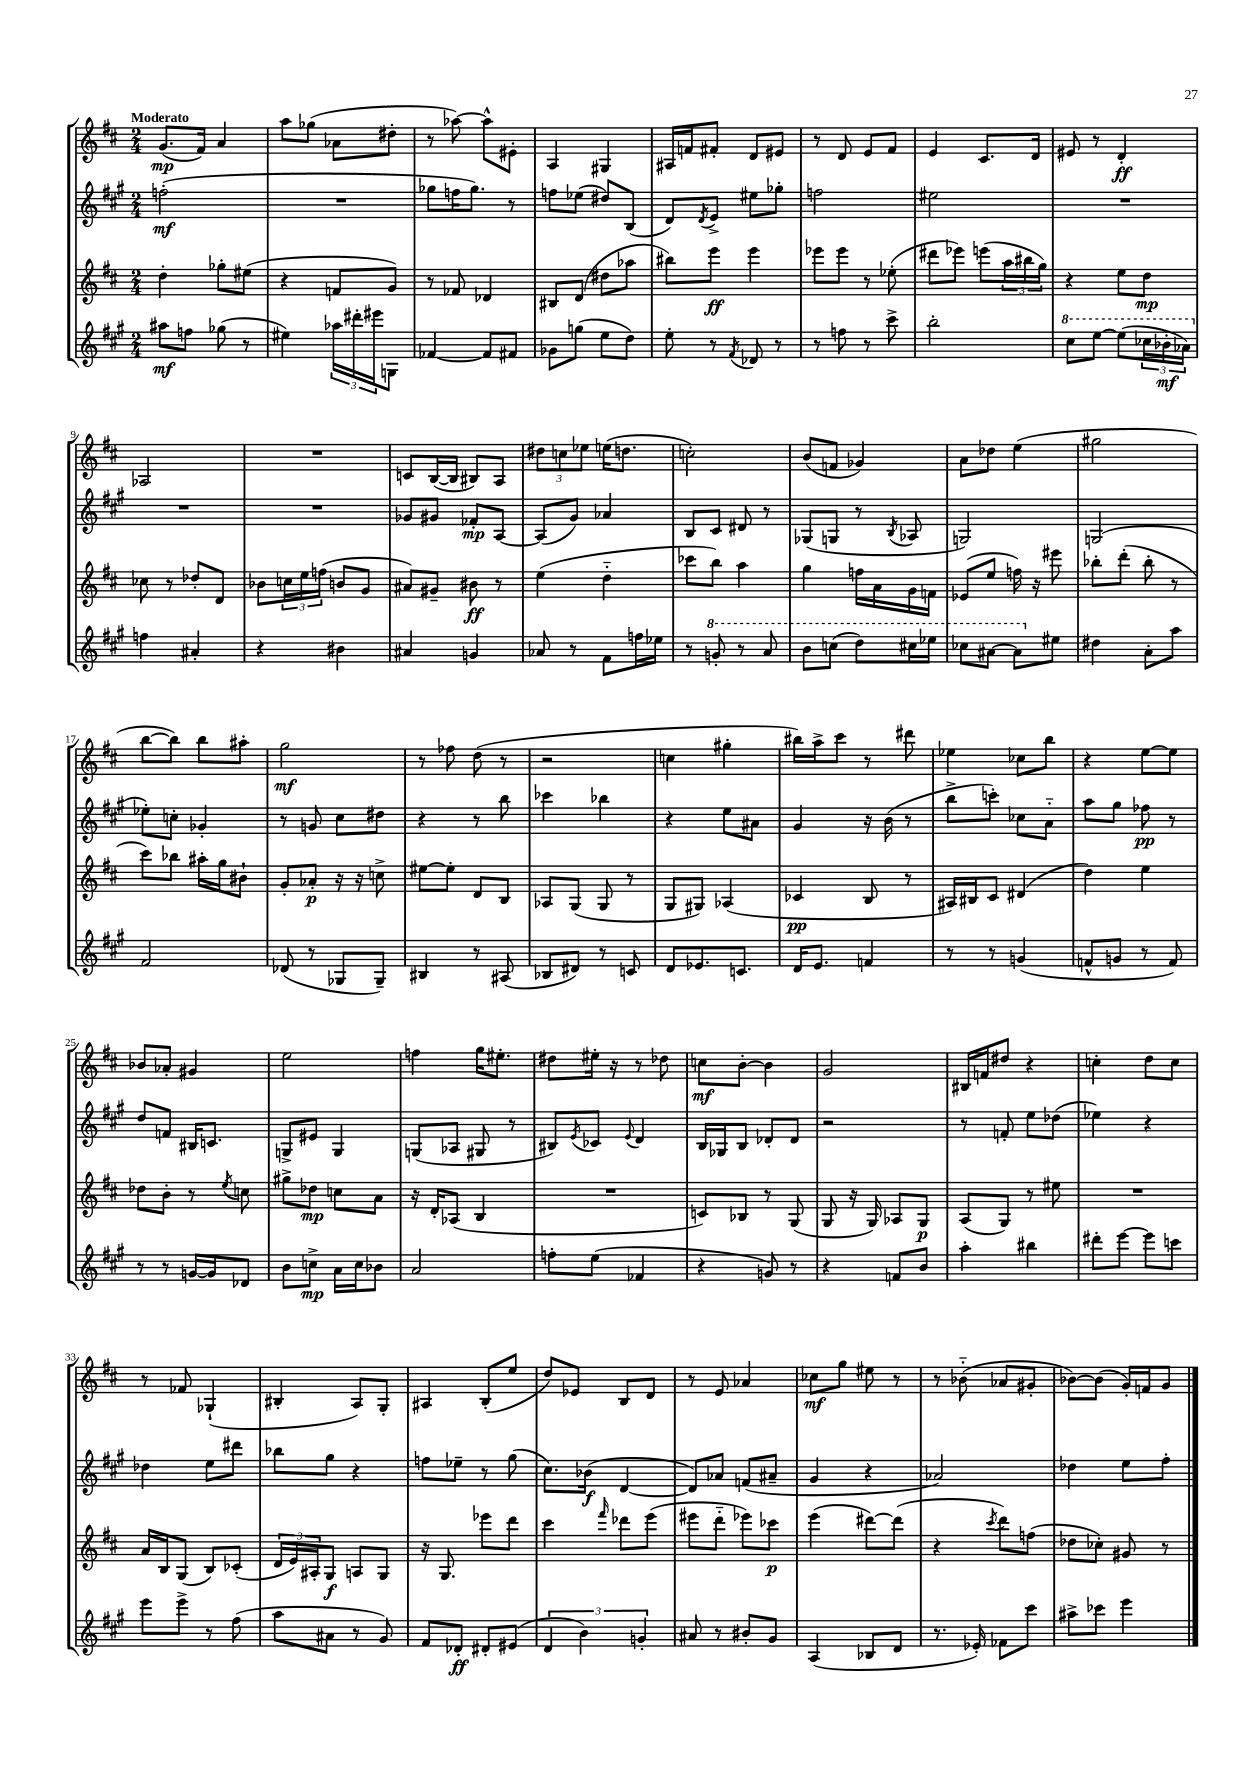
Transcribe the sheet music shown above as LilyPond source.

<<
\new StaffGroup <<
\new Staff = "s0" {
    \clef treble \key d \major \numericTimeSignature \time 2/4 \tempo "Moderato"
    g'8.\mp( fis'16) a'4 |
    a''8 ges''8( aes'8 dis''8-. |
    r8 aes''8~) aes''8-^ eis'8-. |
    a4 gis4 |
    ais16 f'16 fis'8-. d'8 eis'8 |
    r8 d'8 e'8 fis'8 |
    e'4 cis'8. d'16 |
    eis'8 r8 d'4-.\ff |
    aes2 |
    R2 |
    c'8 b16~( b16 bis8) a8 |
    \tuplet 3/2 { dis''8 c''8 ees''8 } e''16( d''8. |
    c''2-.) |
    b'8( f'8 ges'4) |
    a'8 des''8 e''4( |
    gis''2 |
    b''8~ b''8) b''8 ais''8-. |
    g''2\mf |
    r8 fes''8 d''8( r8 |
    r2 |
    c''4 gis''4-. |
    bis''16) a''16-> cis'''8 r8 dis'''8 |
    ees''4 ces''8 b''8 |
    r4 e''8~ e''8 |
    bes'8 aes'8-. gis'4 |
    e''2 |
    f''4 g''16 eis''8.-. |
    dis''8 eis''16-. r16 r8 des''8 |
    c''8\mf b'8~-. b'4 |
    g'2 |
    bis16 f'16 dis''8 r4 |
    c''4-. d''8 c''8 |
    r8 fes'8 ges4-!( |
    bis4-. a8) g8-. |
    ais4 b8-.( e''8 |
    d''8) ees'8 b8 d'8 |
    r8 e'8 aes'4 |
    ces''8\mf g''8 eis''8 r8 |
    r8 bes'8-_( aes'8 gis'8-. |
    bes'8~) bes'8( g'16-.) f'16 g'8 \bar "|." |
}
\new Staff = "s1" {
    \clef treble \key a \major \numericTimeSignature \time 2/4
    f''2-.\mf( |
    R2 |
    ges''8 f''16 ges''8.) r8 |
    f''8 ees''8( dis''8) b8( |
    d'8) \acciaccatura { d'8 } e'8-> eis''8 ges''8-. |
    f''2 |
    eis''2 |
    R2 |
    R2 |
    R2 |
    ges'8 gis'8 fes'8-.\mp a8~ |
    a8( gis'8) aes'4 |
    b8 cis'8 dis'8 r8 |
    ges8( g8 r8 \acciaccatura { b8 } aes8 |
    g2) |
    g2( |
    ees''8-.) c''8-. ges'4-. |
    r8 g'8 cis''8 dis''8 |
    r4 r8 b''8 |
    ces'''4 bes''4 |
    r4 e''8 ais'8 |
    gis'4 r16 b'16( r8 |
    b''8-> c'''8-.) ces''8 a'8-_ |
    a''8 gis''8 fes''8\pp r8 |
    d''8 f'8 bis16 c'8. |
    g8-> eis'8 g4 |
    g8( aes8 gis8 r8 |
    bis8) \acciaccatura { e'8 } ces'8 \appoggiatura { e'8 } d'4 |
    b16 ges16 b8 des'8-. des'8 |
    r2 |
    r8 f'8-. e''8 des''8( |
    ees''4) r4 |
    des''4 e''8 dis'''8 |
    bes''8 gis''8 r4 |
    f''8 ees''8-- r8 gis''8( |
    cis''8.) bes'16\f( d'4~ |
    d'8) aes'8 f'8( ais'8-- |
    gis'4 r4 |
    aes'2) |
    des''4 e''8 fis''8-. \bar "|." |
}
\new Staff = "s2" {
    \clef treble \key d \major \numericTimeSignature \time 2/4
    d''4-. ges''8-. eis''8( |
    r4 f'8 g'8) |
    r8 fes'8 des'4 |
    bis8 d'8( dis''8 aes''8 |
    bis''8) e'''8\ff e'''4 |
    ees'''8 ees'''8 r8 ees''8-.( |
    dis'''8 ees'''8) e'''8( \tuplet 3/2 { a''16 bis''16 g''16) } |
    r4 e''8 d''8\mp |
    ces''8 r8 des''8-. d'8 |
    bes'8 \tuplet 3/2 { c''16 e''16 f''16( } b'8 g'8 |
    ais'8) gis'8-- bis'8\ff r8 |
    e''4( d''4-_ |
    ces'''8 b''8) a''4 |
    g''4 f''16 a'16 g'16 f'16 |
    ees'8( e''8 f''16) r16 eis'''8 |
    bes''8-. d'''8-.( bes''8-. r8 |
    cis'''8) bes''8 ais''16-. g''16 bis'8-! |
    g'8-. aes'8-.\p r16 r16 c''8-> |
    eis''8~ eis''8-. d'8 b8 |
    aes8 g8( g8 r8 |
    g8 gis8) aes4( |
    ces'4\pp b8 r8 |
    ais16) bis16 cis'8 dis'4( |
    d''4) e''4 |
    des''8 b'8-. r8 \acciaccatura { e''8 } c''8 |
    gis''8-> des''8\mp c''8 a'8 |
    r16 d'16-. aes8( b4 |
    R2 |
    c'8) bes8 r8 g8( |
    g8 r16 g16) aes8 g8\p |
    a8( g8) r8 eis''8 |
    R2 |
    a'16 b16 g8( b8) ces'8-.( |
    \tuplet 3/2 { d'16 e'16) ais16-. } g8\f a8 g8 |
    r16 g8. ees'''8 d'''8 |
    cis'''4 \grace { fis'''16 } des'''8 e'''8( |
    eis'''8 d'''8-_ ees'''8) ces'''8\p |
    e'''4( dis'''8~) dis'''8( |
    r4 \acciaccatura { cis'''8 } d'''8) f''8( |
    des''8 ces''8-.) gis'8 r8 \bar "|." |
}
\new Staff = "s3" {
    \clef treble \key a \major \numericTimeSignature \time 2/4
    ais''8\mf f''8 ges''8( r8 |
    eis''4) \tuplet 3/2 { aes''16 dis'''16-. eis'''16 } g8 |
    fes'4~ fes'8 fis'8 |
    ges'8 g''8( e''8 d''8) |
    e''8-. r8 \acciaccatura { fis'8 } des'8 r8 |
    r8 f''8 r8 cis'''8-> |
    b''2-. |
    \ottava #1 cis'''8 e'''8~ e'''8( \tuplet 3/2 { ces'''16 bes''16-.\mf aes''16) \ottava #0 } |
    f''4 ais'4-. |
    r4 bis'4 |
    ais'4 g'4 |
    aes'8 r8 fis'8 f''16 ees''16 |
    r8 \ottava #1 g''8-. r8 a''8 |
    b''8 c'''8( d'''8) cis'''16 ees'''16 |
    ces'''8 ais''8~ ais''8 \ottava #0 eis''8 |
    dis''4 a'8-. a''8 |
    fis'2 |
    des'8( r8 ges8 ges8--) |
    bis4 r8 ais8( |
    bes8 dis'8) r8 c'8 |
    d'8 ees'8. c'8. |
    d'16 e'8. f'4 |
    r8 r8 g'4( |
    f'8-^ g'8 r8 f'8) |
    r8 r8 g'16~ g'16 des'8 |
    b'8 c''8->\mp a'16 c''16 bes'8 |
    a'2 |
    f''8-. e''8( fes'4 |
    r4 g'8) r8 |
    r4 f'8 b'8 |
    a''4-. bis''4 |
    dis'''8-. e'''8~ e'''8 c'''8 |
    e'''8 e'''8-> r8 fis''8( |
    a''8 ais'8 r8 gis'8) |
    fis'8 des'8-.\ff dis'8-. eis'8( |
    \tuplet 3/2 { d'4 b'4) g'4-. } |
    ais'8 r8 bis'8-. gis'8 |
    a4( bes8 d'8 |
    r8. ees'16-.) fes'8 cis'''8 |
    ais''8-> ces'''8 e'''4 \bar "|." |
}
>>
>>
